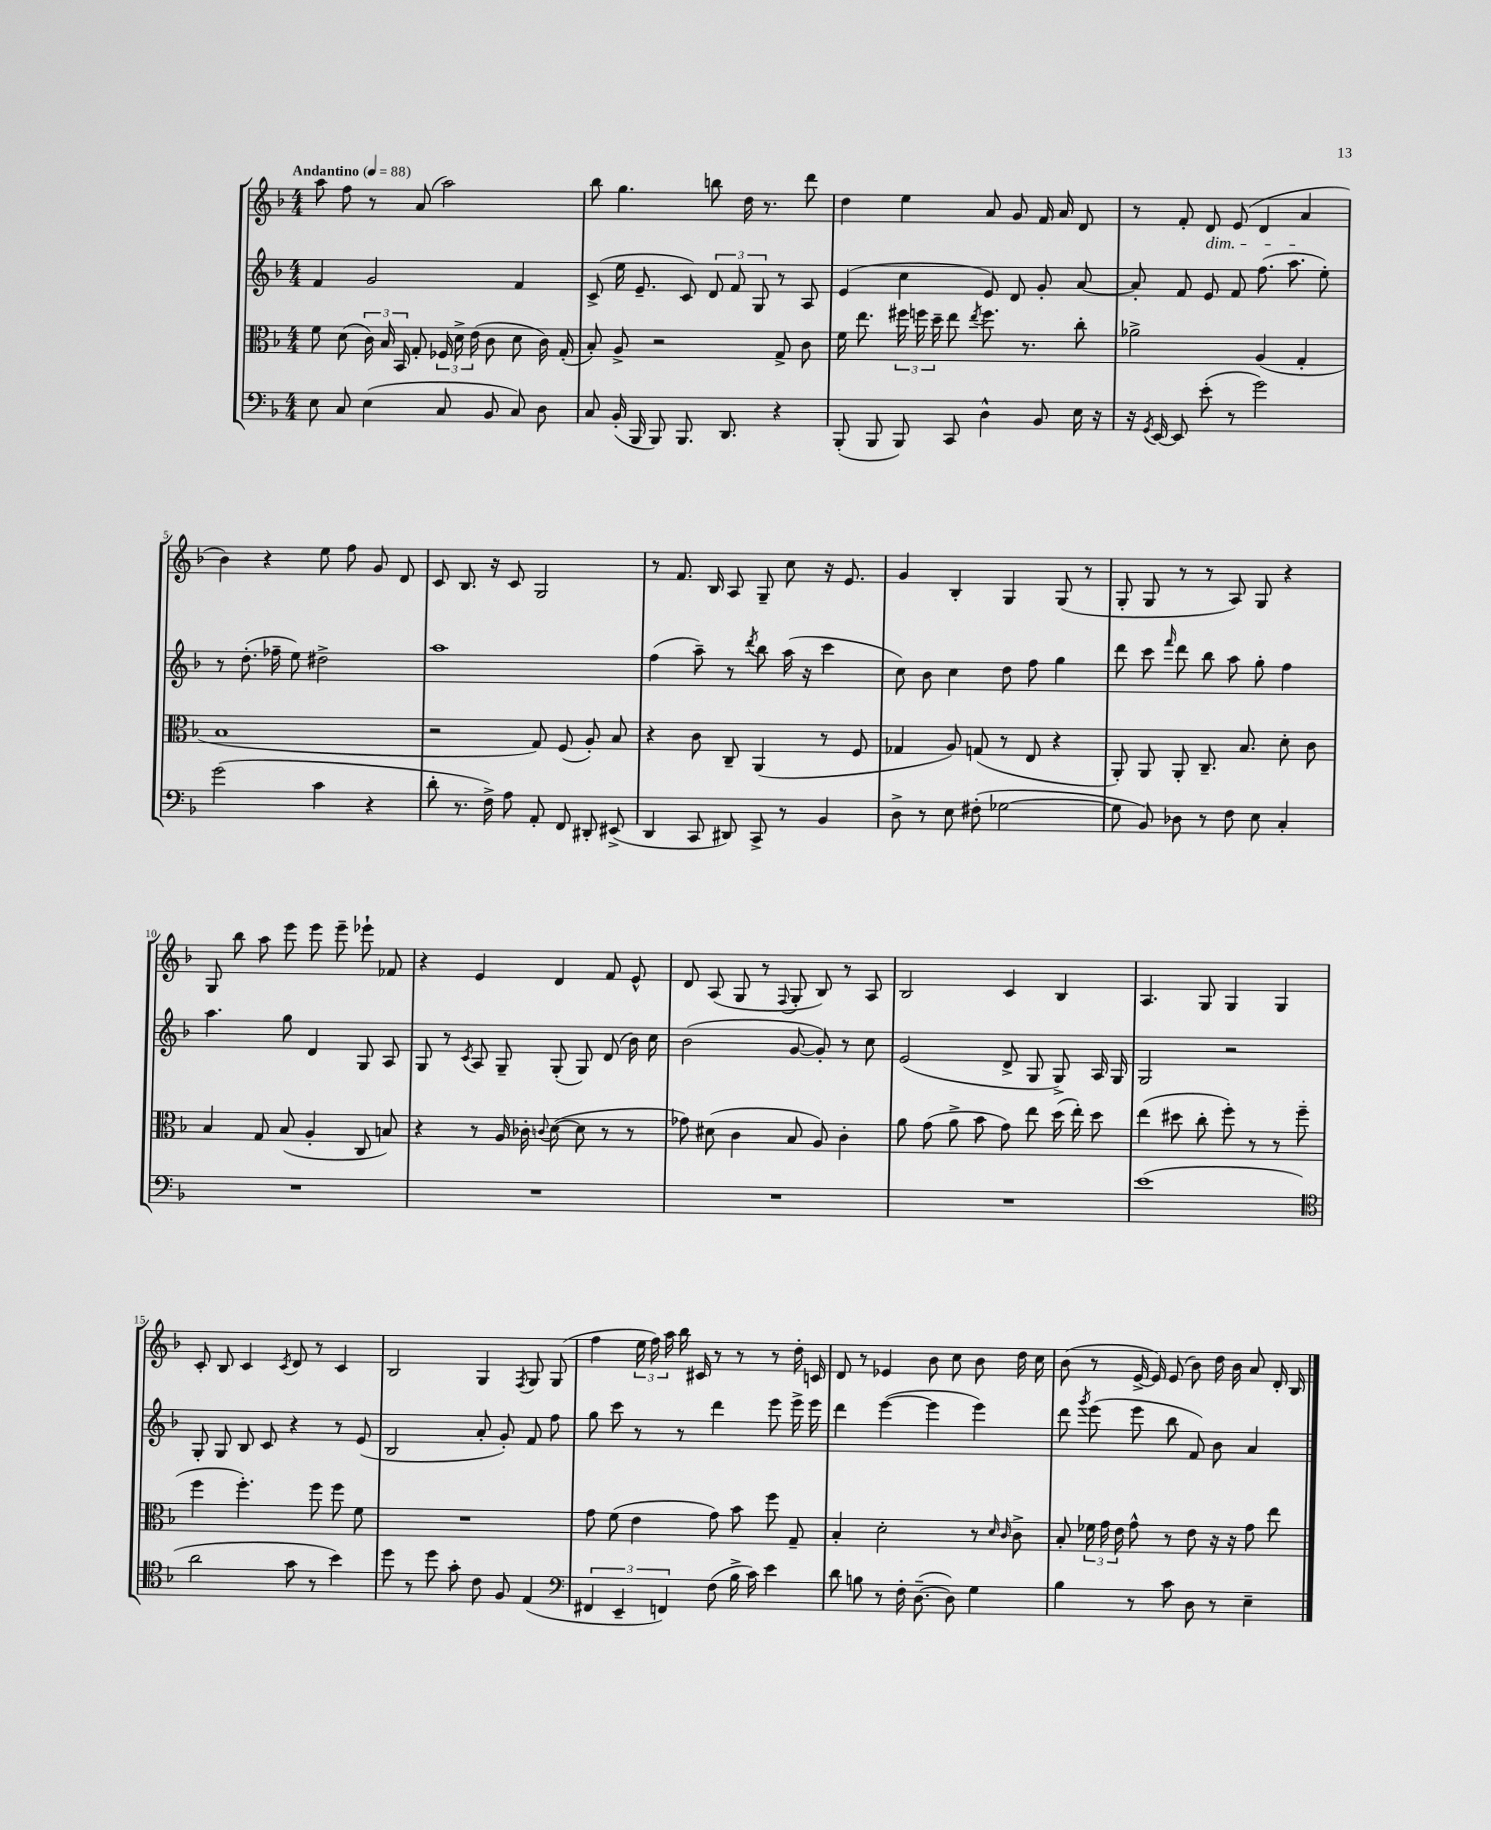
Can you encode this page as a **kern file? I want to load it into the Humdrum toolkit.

**kern	**kern	**kern	**kern
*part4	*part3	*part2	*part1
*staff4	*staff3	*staff2	*staff1
*clefF4	*clefC3	*clefG2	*clefG2
*k[b-]	*k[b-]	*k[b-]	*k[b-]
*M4/4	*M4/4	*M4/4	*M4/4
*MM88	*MM88	*MM88	*MM88
=1	=1	=1	=1
!	!	!	!LO:TX:a:B:t=Andantino
8E\	8f\	4f/	8aa\
8C/	(8d\	.	8ff\
(4E\	24c\)	2g/	8r
.	24B-/	.	.
.	24BB-/	.	.
.	8G'/	.	(8a/
8C/	24F-X/	.	2aa\)
.	24d^\	.	.
.	(24e\	.	.
8BB-/	8c\	.	.
8C/)	8d\	4f/	.
8D\	16c\)	.	.
.	(16G'/	.	.
=2	=2	=2	=2
8C/	8B-'/)	(8c^/	8bb-\
(16BB-'/	8A^/	16ee\	4.gg\
16BBB-/	.	8.e~/	.
8BBB-/)	2r	.	.
8.BBB-/	.	8c/)	.
.	.	12d/	8bbn\
8.DD/	.	.	.
.	.	12f/	.
.	.	.	16dd\
.	.	12G/	.
.	.	.	8.r
4r	8G^/	8r	.
.	8c\	8A/	8ddd\
=3	=3	=3	=3
(8BBB-'/	16f\	(4e/	4dd\
.	8.ee\	.	.
8BBB-/	.	.	.
8BBB-/)	24ff#X\	4cc\	4ee\
.	24ffn\	.	.
.	24dd~\	.	.
8CC/	8ee\	.	.
.	8qee/	.	.
4D^^\	8.ff\	8e/)	8a/
.	.	8d/	8g/
.	8.r	.	.
8BB-/	.	8g'/	16f/
.	.	.	16a/
16E\	8cc'\	[8a/	8d/
16r	.	.	.
=4	=4	=4	=4
16r	2a-X^\	8a'/]	8r
8qGG/	.	.	.
[16EE/	.	.	.
8EE/]	.	8f/	8f'/
!	!	!	!LO:TX:b:i:t=dim.
(8e'\	.	8e/	8d/
8r	.	8f/	(8e/
2g\)	(4A/	(8.ff\	4d/
.	.	8.aa\	.
.	4G'/	.	4a/
.	.	8ee'\)	.
!!LO:LB:g=z
=5	=5	=5	=5
(2g\	1B-	8r	4b-\)
.	.	(8.dd'\	.
.	.	.	4r
.	.	16ff-X~\	.
.	.	8ee\)	.
4c\	.	2dd#X^\	8ee\
.	.	.	8ff\
4r	.	.	8g/
.	.	.	8d/
=6	=6	=6	=6
8d'\	2r	1aa	8c/
8.r	.	.	8.B-/
16F^\)	.	.	16r
8A\	.	.	8c/
8AA'/	8G/)	.	2G/
8FF/	(8F/	.	.
8DD#X'/	8A'/)	.	.
(8EE#X^/	8B-/	.	.
=7	=7	=7	=7
4DD/	4r	(4ff\	8r
.	.	.	8.f/
8CC/	8c\	8aa~\)	.
.	.	.	16B-/
8DD#X/)	8C~/	8r	8A/
.	.	8qddd/	.
8CC^/	(4AA/	8bb-\	8G~/
8r	.	(16aa\	8cc\
.	.	16r	.
4BB-/	8r	4ccc\	16r
.	.	.	8.e/
.	8F/	.	.
=8	=8	=8	=8
8D^\	4G-X/	8cc\)	4g/
8r	.	8b-\	.
8E\	8A/)	4cc\	4B-'/
(8F#X'\	(8Gn/	.	.
[2G-X\	8r	8dd\	4G/
.	8E/	8ff\	.
.	4r	4gg\	(8G/
.	.	.	8r
=9	=9	=9	=9
8G-\]	8AA'/)	8ddd\	8G'/
8BB-/)	8AA/	8ccc\	8G/
.	.	16qqfff/	.
8D-X\	8AA'/	8ddd\	8r
8r	8.C~/	8bb-\	8r
8F\	.	8aa\	8A/)
.	8.B-/	.	.
8E\	.	8gg'\	8G/
4C'/	8d'\	4ff\	4r
.	8c\	.	.
!!LO:LB:g=z
=10	=10	=10	=10
1r	4B-/	4.aa\	8G/
.	.	.	8bb-\
.	8G/	.	8aa\
.	(8B-/	8gg\	8eee\
.	4A'/	4d/	8eee\
.	.	.	8eee~\
.	8C/	8G/	8eee-X`\
.	8Bn/)	8A/	8f-X/
=11	=11	=11	=11
1r	4r	8G/	4r
.	.	8r	.
.	.	8qc/	.
.	8r	8A/	4e/
.	16A/	8G~/	.
.	16c-X'\	.	.
.	8qqcn/	.	.
.	([8d\	(8G'/	4d/
.	8d\]	8G/)	.
.	8r	(8d/	8f/
.	8r	16b-\)	8e^^/
.	.	16cc\	.
=12	=12	=12	=12
1r	8g-X\)	(2b-\	8d/
.	(8d#X\	.	(8A/
.	4c\	.	8G/
.	.	.	8r
.	.	.	8qqF/
.	8B-/	[8g/	8G'/
.	8A/)	8g'/])	8B-/)
.	4c'\	8r	8r
.	.	8cc\	8A/
=13	=13	=13	=13
1r	8a\	(2e/	2B-/
.	(8g\	.	.
.	8a^\	.	.
.	8b-\	.	.
.	8g\)	8d^/	4c/
.	8ee\	8G/	.
.	(16dd\	8G^/)	4B-/
.	16ee'\)	.	.
.	8dd\	16A/	.
.	.	16G/	.
=14	=14	=14	=14
(1e	(4ee\	2G/	4.A/
.	8dd#X\	.	.
.	8cc'\	.	8G/
.	8ff'\)	2r	4G/
.	8r	.	.
.	8r	.	4G/
.	(8ff~\	.	.
!!LO:LB:g=z
=15	=15	=15	=15
*clefC4	*	*	*
2a\	4ff\	8G'/	8c'/
.	.	8G/	8B-/
.	4.ff'\)	8B-/	4c/
.	.	8c/	.
.	.	.	8qc/
8g\	.	4r	8d/
8r	8ff\	.	8r
4b-\)	8ff\	8r	4c/
.	8f\	(8e/	.
=16	=16	=16	=16
8dd\	1r	2B-/	2B-/
8r	.	.	.
8dd\	.	.	.
8g'\	.	.	.
8c\	.	8a'/	4G/
8F/	.	8g'/)	.
.	.	.	8qF/
(4E/	.	8f/	8G/
.	.	8ff\	(8G/
=17	=17	=17	=17
*clefF4	*	*	*
6FF#X/	8g\	8gg\	4ff\
.	(8f\	8ccc\	.
6EE~/	.	.	.
.	4e\	8r	24ee\
.	.	.	24ff\)
6FFn/)	.	.	24aa\
.	.	8r	16bb-\
.	.	.	16c#X/
(8F\	8g\)	4ddd\	8r
16B-^\	8b-\	.	8r
16c\)	.	.	.
4e\	8ff\	8eee\	8r
.	8G~/	16eee^\	16dd'\
.	.	16eee\	16cn/
=18	=18	=18	=18
8d\	4B-'/	4ddd\	8d/
8Bn\	.	.	8r
8r	2d'\	([4eee\	4e-X/
16F'\	.	.	.
([8.D~\	.	.	.
.	.	4eee\]	8b-\
8D\])	.	.	8cc\
4G\	8r	4eee\)	8b-\
.	16qqd/	.	.
.	16qqc/	.	.
.	8c^\	.	16dd\
.	.	.	16cc\
=19	=19	=19	=19
4B-\	8B-'/	8ddd\	(8b-\
.	.	8qggg/	.
.	24f-X\	(8eee\	8r
.	24g\	.	.
.	24e\	.	.
8r	8g^^\	8eee\	[16e^/
.	.	.	16e/])
8c\	8r	8bb-\	(8e/
8D\	8e\	8f/)	8b-\)
8r	16r	8b-\	16dd\
.	16r	.	16b-\
4E~\	8g\	4a/	8a/
.	8ee\	.	16d'/
.	.	.	16B-/
==	==	==	==
*-	*-	*-	*-
